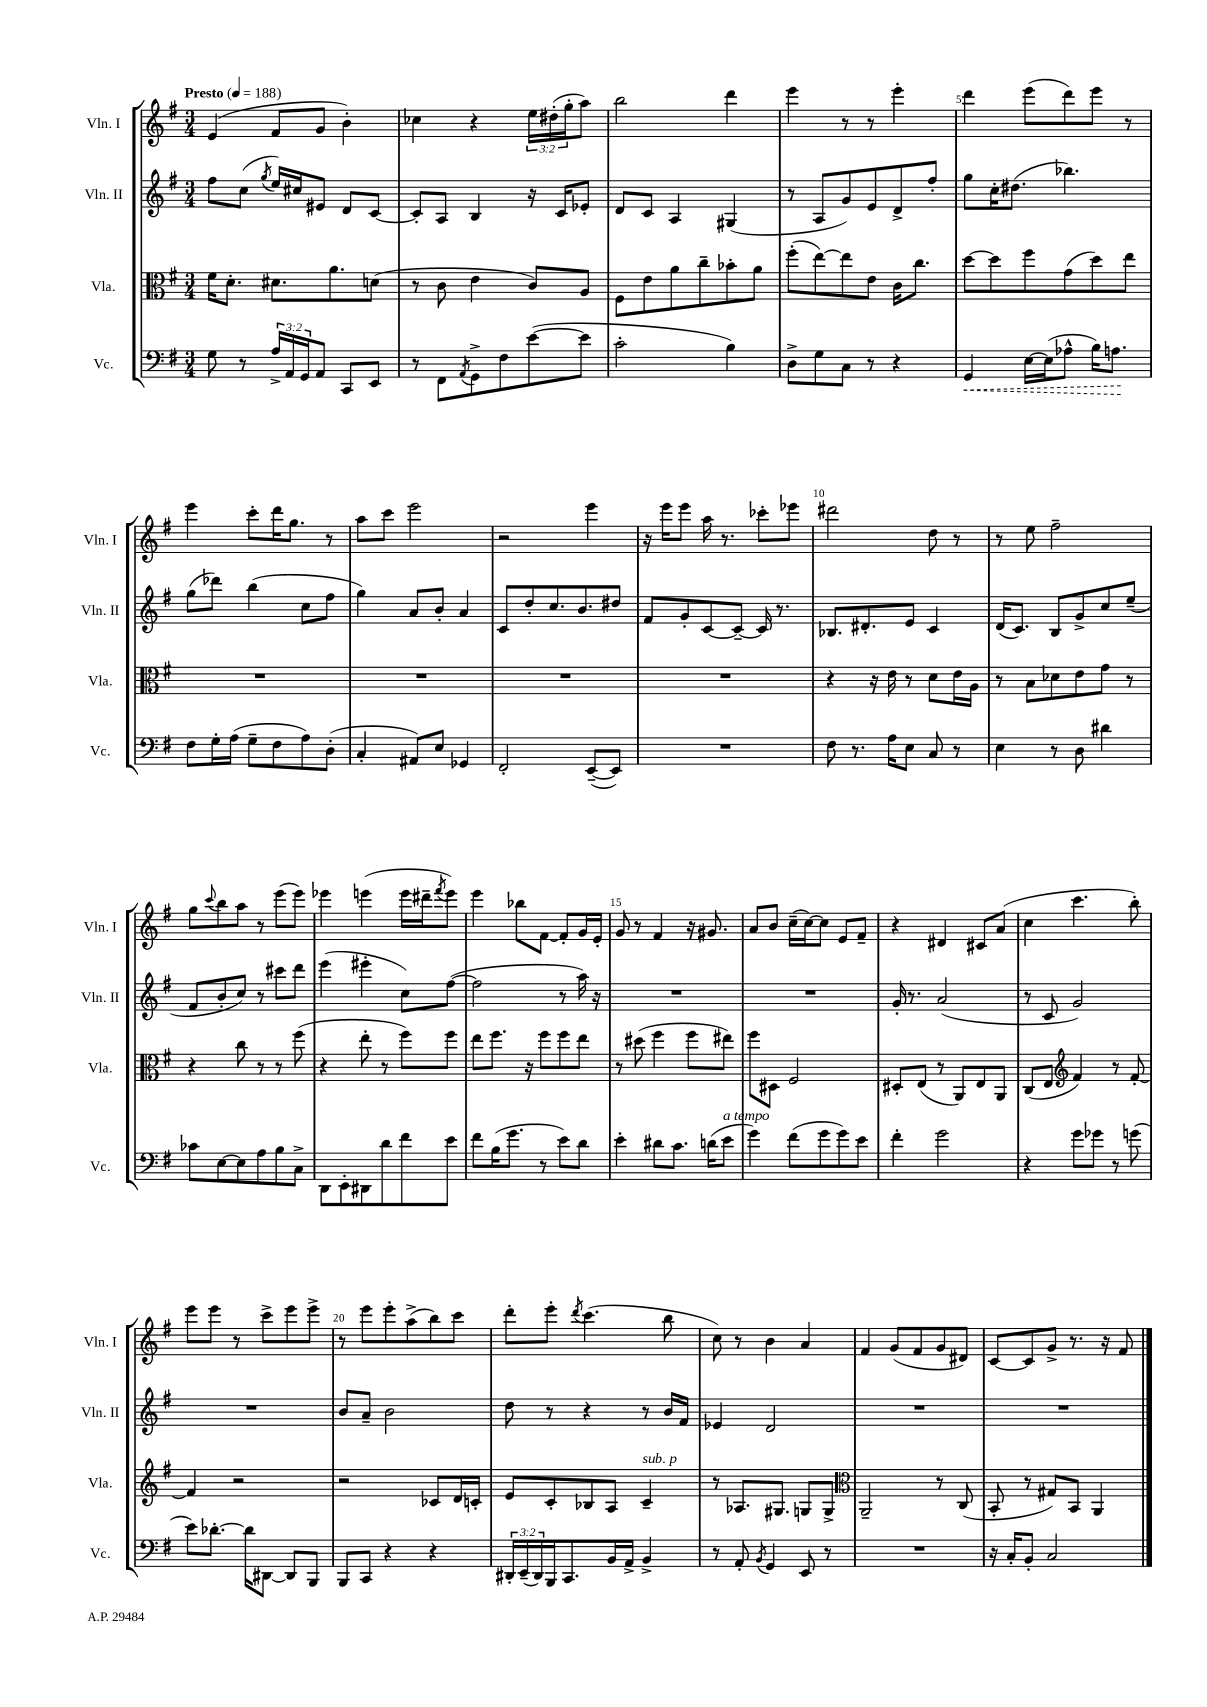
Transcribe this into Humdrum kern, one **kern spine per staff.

**kern	**kern	**kern	**kern
*staff4	*staff3	*staff2	*staff1
*clefF4	*clefC3	*clefG2	*clefG2
*k[f#]	*k[f#]	*k[f#]	*k[f#]
*M3/4	*M3/4	*M3/4	*M3/4
*MM188	*MM188	*MM188	*MM188
8G	16f#	8ff#	(4e
.	8.d'	.	.
8r	.	(8cc	.
.	.	8qgg	.
24A^	8.d#	16ee)	8f#
24AA	.	.	.
.	.	16cc#	.
24GG	.	.	.
8AA	.	8e#	8g
.	8.a	.	.
8CC	.	8d	4b')
8EE	(8d	[8c	.
=	=	=	=
8r	8r	8c']	4cc-
8FF#	8c	8A	.
8qAA	.	.	.
8GG^	4e	4B	4r
8F#	.	.	.
([8e	8c)	16r	24ee
.	.	.	(24dd#'
.	.	16c	.
.	.	.	24gg'
8e]	8A	8e-'	8aa)
=	=	=	=
2c'	8F#	8d	2bb
.	8e	8c	.
.	8a	4A	.
.	8cc~	.	.
4B)	8b-'	(4G#	4ddd
.	8a	.	.
=	=	=	=
8D^	(8ff#'	8r	4eee
8G	[8ee)	8A	.
8C	8ee]	8g)	8r
8r	8e	8e	8r
4r	16c	8d^	4eee'
.	8.cc	.	.
.	.	8ff#'	.
=	=	=	=
4GG	[8dd	8gg	4ddd
.	8dd]	16cc'	.
.	.	(8.dd#	.
[16E	8ff#	.	(8eee
(16E]	.	.	.
8A-^^	(8g	4.bb-)	8ddd)
16B)	8dd)	.	8eee
8.A	.	.	.
.	8ee	.	8r
=	=	=	=
8F#	2.r	(8gg	4eee
16G'	.	8ddd-)	.
(16A	.	.	.
8G~	.	(4bb	8ccc'
8F#	.	.	16ddd
.	.	.	8.gg
8A)	.	8cc	.
(8D'	.	8ff#	8r
=	=	=	=
4C'	2.r	4gg)	8aa
.	.	.	8ccc
8AA#)	.	8a	2eee
8E	.	8b'	.
4GG-	.	4a	.
=	=	=	=
2FF#'	2.r	8c	2r
.	.	8dd'	.
.	.	8.cc	.
.	.	8.b	.
([8EE~	.	.	4eee
8EE])	.	8dd#	.
=	=	=	=
2.r	2.r	8f#	16r
.	.	.	16eee
.	.	8g'	8eee
.	.	[8c	16aa
.	.	.	8.r
.	.	8c~_	.
.	.	16c]	8ccc-'
.	.	8.r	.
.	.	.	8eee-
=	=	=	=
8F#	4r	8.B-	2ddd#
8.r	.	.	.
.	.	8.d#'	.
.	16r	.	.
16A	16e	.	.
8E	8r	8e	.
8C	8d	4c	8dd
8r	16e	.	8r
.	16A	.	.
=	=	=	=
4E	8r	(16d	8r
.	.	8.c)	.
.	8B	.	8ee
8r	8d-	8B	2ff#~
8D	8e	8g^	.
4d#	8g	8cc	.
.	8r	(8ee~	.
=	=	=	=
8c-	4r	8f#	8gg
.	.	.	8qqccc
[8E	.	8b'	8bb
8E]	8cc	8cc)	8aa
8A	8r	8r	8r
8B	8r	8ccc#	(8eee
8C^	(8ff#	8ddd	8eee)
=	=	=	=
8DD	4r	(4eee	4eee-
8EE'	.	.	.
8DD#	8ee'	4eee#'	(4eee
8d	8r	.	.
8f#	8ff#)	8cc)	16eee
.	.	.	16ddd#~
.	.	.	8qfff#
8e	8ff#	([8ff#	8eee)
=	=	=	=
8f#	8ee	2ff#]	4eee
(16B	8.ff#	.	.
8.g	.	.	.
.	.	.	8bb-
.	16r	.	.
8r	8ff#	.	[8f#
8e)	8ff#	8r	8f#']
8d	8ee	16aa)	16g
.	.	16r	16e'
=	=	=	=
4e'	8r	2.r	8g
.	(8dd#	.	8r
8d#	4ff#	.	4f#
8.c	.	.	.
.	8ff#	.	16r
(16d	.	.	8.g#
8e	8ee#)	.	.
=	=	=	=
4g)	8ff#	2.r	8a
.	8D#	.	8b
(8f#	2F#	.	(16cc~
.	.	.	[16cc)
8g	.	.	8cc]
8g)	.	.	8e
8e	.	.	8f#~
=	=	=	=
4f#'	8D#'	16g'	4r
.	.	8.r	.
.	(8E	.	.
2g	8r	(2a	4d#
.	8AA)	.	.
.	8E	.	8c#
.	8AA	.	(8a
=	=	=	=
4r	(8C	8r	4cc
.	8E	8c	.
*	*clefG2	*	*
8g	4f#)	2g)	4.ccc
8g-	.	.	.
8r	8r	.	.
(8g	[8f#'	.	8bb')
=	=	=	=
8e)	4f#]	2.r	8eee
[8.d-'	.	.	8eee
.	2r	.	8r
16d-]	.	.	.
[8DD#	.	.	8ccc^
8DD#]	.	.	8eee
8BBB	.	.	8eee^
=	=	=	=
8BBB	2r	8b	8r
8CC	.	8a~	8eee
4r	.	2b	8eee'
.	.	.	(8aa^
4r	8c-	.	8bb)
.	16d	.	8ccc
.	16c'	.	.
=	=	=	=
24DD#'	8e	8dd	8ddd'
(24EE~	.	.	.
24DD#)	.	.	.
16BBB	8c'	8r	8eee'
8.CC	.	.	.
.	.	.	8qddd
.	8B-	4r	(4.ccc
16BB	8A	.	.
16AA^	.	.	.
4BB^	4c~	8r	.
.	.	16b	8bb
.	.	16f#	.
=	=	=	=
8r	8r	4e-	8cc)
8AA'	8.A-	.	8r
8qBB	.	.	.
4GG	.	2d	4b
.	8.G#	.	.
8EE	8G	.	4a
8r	8G^	.	.
=	=	=	=
*	*clefC3	*	*
2.r	2AA~	2.r	4f#
.	.	.	(8g
.	.	.	8f#
.	8r	.	8g
.	(8C	.	8d#)
=	=	=	=
16r	8BB'	2.r	[8c
16C'	.	.	.
8BB'	8r	.	8c]
2C	8G#)	.	8g^
.	8BB	.	8.r
.	4AA	.	.
.	.	.	16r
.	.	.	8f#
==	==	==	==
*-	*-	*-	*-
